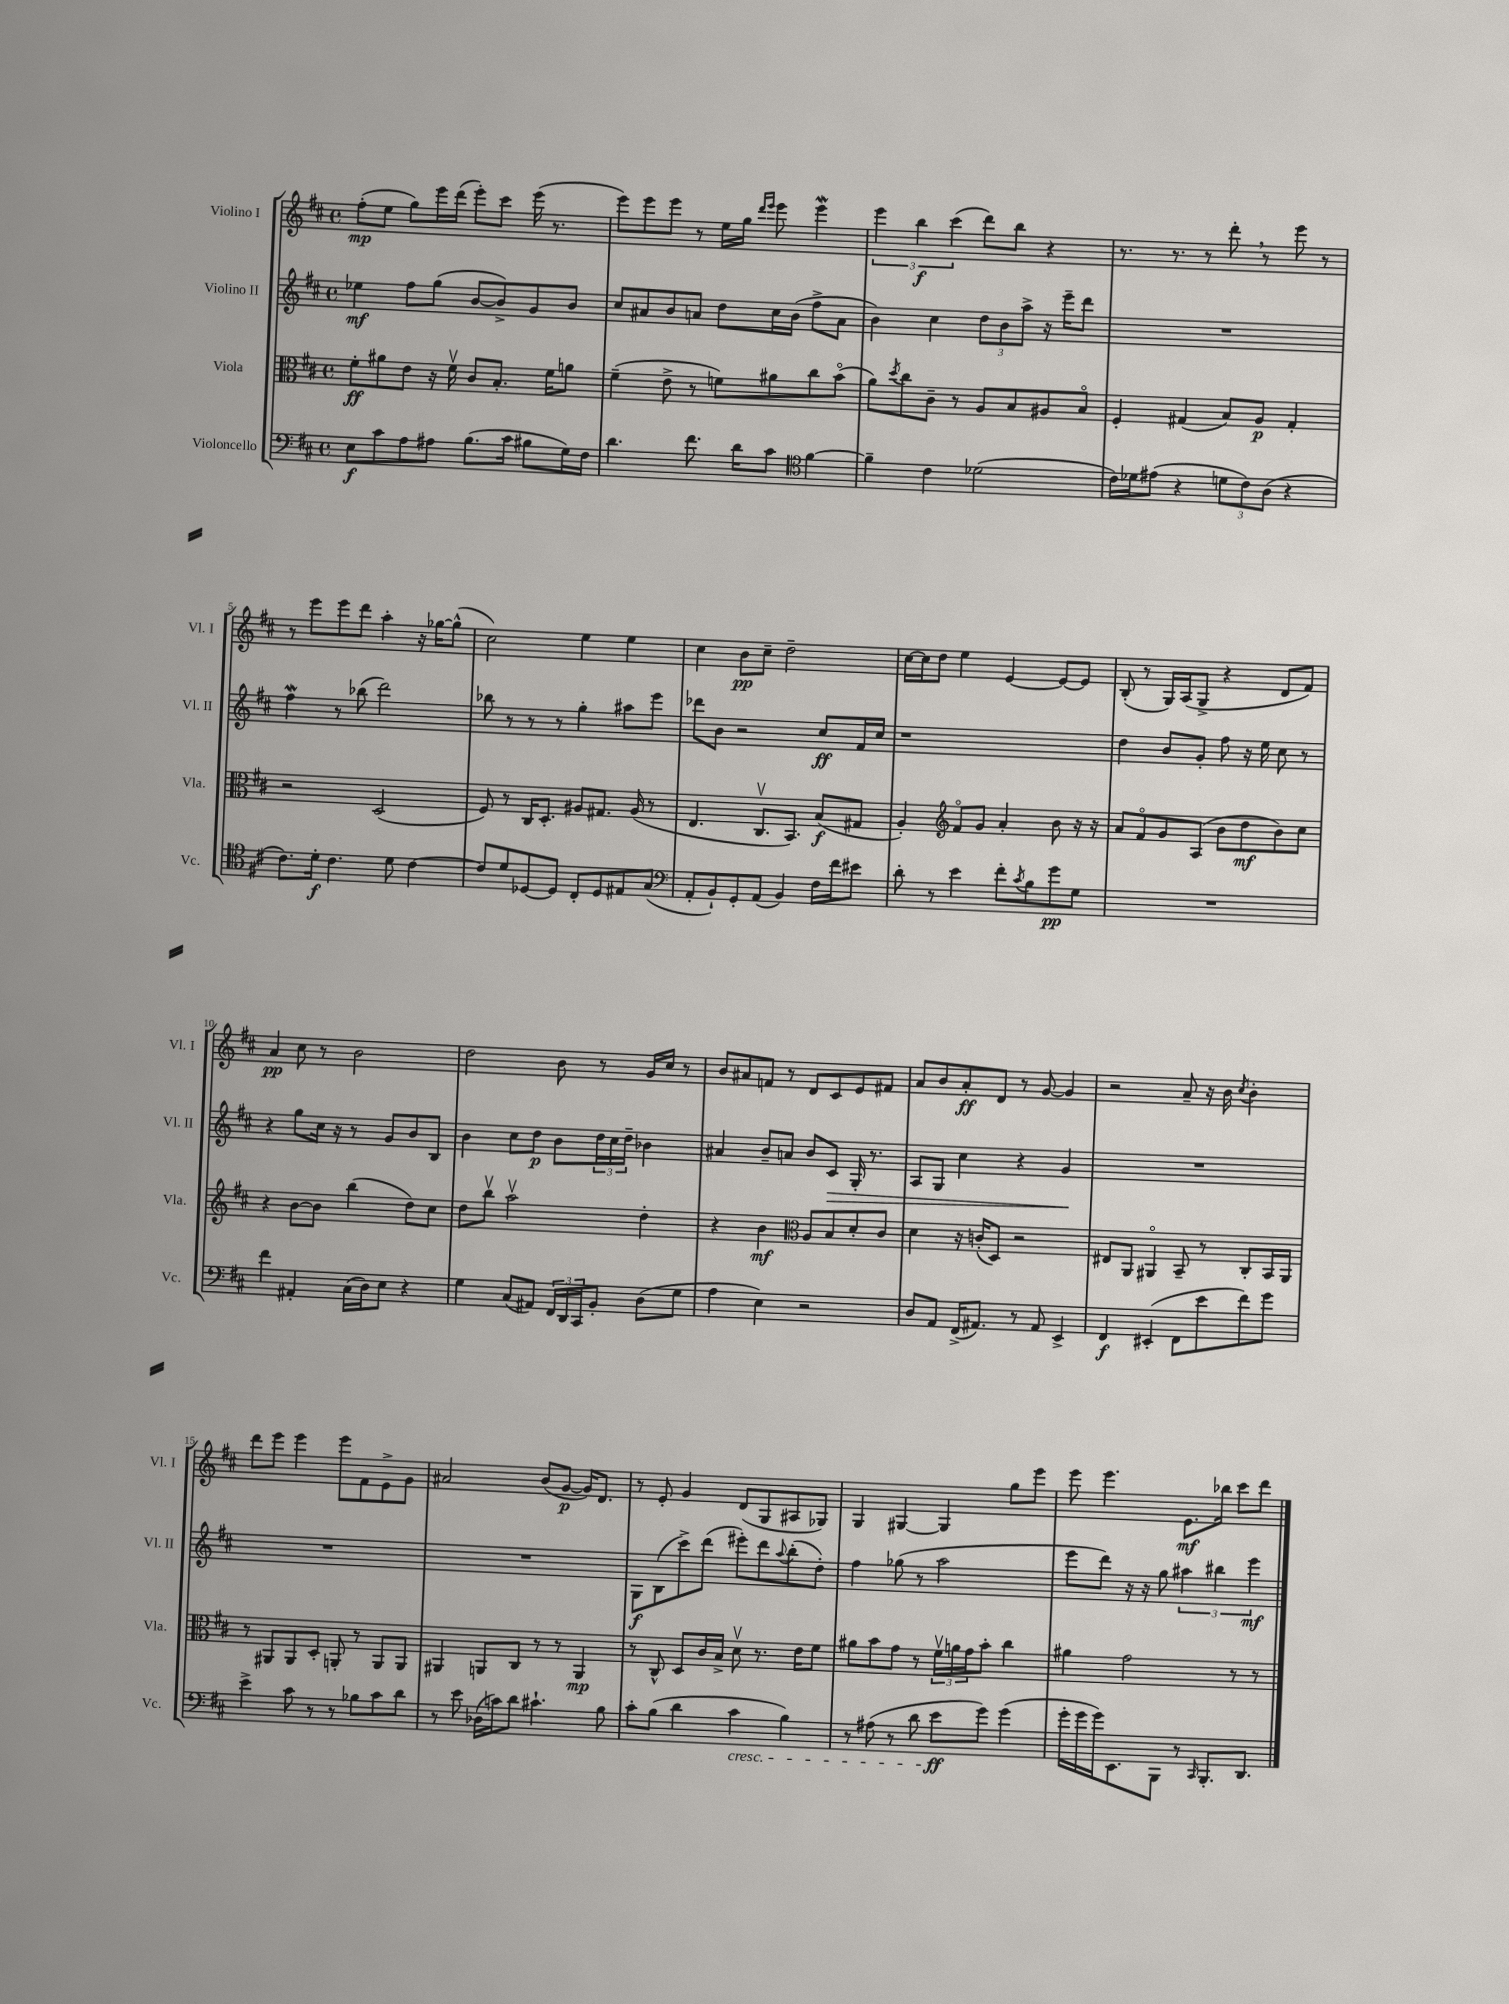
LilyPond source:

<<
\new StaffGroup <<
\new Staff = "s0" \with { instrumentName = "Violino I" shortInstrumentName = "Vl. I" } {
    \clef treble \key d \major \defaultTimeSignature \time 4/4
    fis''8-.\mp( e''8 g''8) e'''16 d'''16( e'''8-.) cis'''8 e'''16( r8. |
    e'''8) e'''8 e'''8 r8 e''16 g''16 \grace { d'''16 e'''16 } e'''8 e'''4\mordent |
    \tuplet 3/2 { e'''4 b''4\f cis'''4( } d'''8) b''8 r4 |
    r8. r8. r8 d'''8-. \breathe r8 e'''8 r8 |
    r8 e'''8 e'''8 d'''8 a''4-. r16 ges''16~ ges''8-^( |
    cis''2) e''4 e''4 |
    cis''4 b'8\pp cis''8-- d''2-- |
    cis''16~ cis''16 d''8 e''4 e'4~ e'8~ e'8 |
    b8-.( r8 g16) a16( g8-> r4 d'8 fis'8) |
    a'4\pp cis''8 r8 b'2 |
    d''2 b'8 r8 g'16 cis''16 r8 |
    b'8 ais'8 f'8 r8 d'8 cis'8 e'8 fis'8 |
    a'8 b'8 a'8-.\ff d'8 r8 g'8~ g'4 |
    r2 a'8-- r16 b'16 \acciaccatura { cis''8 } b'4-. |
    d'''8 e'''8 e'''4 e'''8 fis'8 e'8-> g'8 |
    ais'2 b'8( g'8~\p g'16) d'8. |
    r8 e'8-. g'4 d'8( g8 ais8 ges8) |
    g4 gis4~ gis4 g''8 e'''8 |
    e'''8 e'''4. e'8.\mf bes''16 cis'''8 d'''8 \bar "|." |
}
\new Staff = "s1" \with { instrumentName = "Violino II" shortInstrumentName = "Vl. II" } {
    \clef treble \key d \major \defaultTimeSignature \time 4/4
    ees''4\mf fis''8 g''8( b'8~ b'8->) g'8 b'8 |
    cis''8 ais'8 b'8 a'8 d''8 cis''16 b'16( fis''8-> a'8 |
    b'4) cis''4 \tuplet 3/2 { d''8 b'8 a''8-> } r16 e'''16-- d'''8 |
    R1 |
    fis''4\mordent r8 bes''8( d'''2) |
    bes''8 r8 r8 r8 g''4-. ais''8 e'''8 |
    des'''8 b'8 r2 cis''8\ff fis'16 cis''16 |
    r1 |
    d''4 b'8 g'8-. fis''8 r16 e''16 cis''8 r8 |
    r4 g''8 cis''16 r16 r8 g'8 b'8 b8 |
    b'4 cis''8 d''8\p b'8 \tuplet 3/2 { d''16 cis''16 d''16-- } bes'4 |
    ais'4 b'8-- a'8 b'8 cis'8\> g16-. r8. |
    a8 g8 cis''4 r4 g'4\! |
    R1 |
    R1 |
    R1 |
    g8\f b8( cis'''8->) d'''8( eis'''8-.) d'''8 \appoggiatura { a''8 } b''8-.( d''8-.) |
    fis''4 ges''8( r8 a''2 |
    e'''8 d'''8) r16 r16 g''8 \tuplet 3/2 { ais''4 bis''4 e'''4\mf } \bar "|." |
}
\new Staff = "s2" \with { instrumentName = "Viola" shortInstrumentName = "Vla." } {
    \clef alto \key d \major \defaultTimeSignature \time 4/4
    fis'8-.\ff ais'8 e'8 r16 fis'16\upbow cis'8 b8.-. fis'16 a'8 |
    fis'4--( e'8-> r8 f'8) ais'8 cis''8 b'8\flageolet( |
    a'8) \acciaccatura { d''8 } cis''8 cis'8-- r8 a8 b8 ais8 b8\flageolet |
    fis4-. gis4( b8) a8\p gis4-. |
    r2 d2( |
    fis8) r8 cis16 d8.-. ais8 gis8. ais16( r8 |
    e4. cis8.\upbow b,8.) b8\f( gis8 |
    a4-.) \clef treble fis'8\flageolet g'8 a'4-. b'8 r16 r16 |
    a'8 fis'8\flageolet g'8 a8( b'8 d''8\mf b'8) cis''8 |
    r4 b'8~ b'8 b''4( d''8) cis''8 |
    d''8 b''8\upbow a''2\upbow d''4-. |
    r4 b'4\mf \clef alto a8 b8 d'8-. cis'8 |
    d'4 r16 c'16-.( d8) r2 |
    eis8 a,8 ais,4\flageolet b,8-- r8 cis8-. b,16 ais,16 |
    r8 ais,8 ais,8 d8-. a,8-. r8 a,8 a,8 |
    ais,4 a,8 cis8 r8 r8 a,4\mp |
    r8 cis8-^ d8 cis'16 b16-> d'8\upbow r8. e'16 fis'8 |
    ais'8 b'8 g'8 r8 \tuplet 3/2 { fis'16\upbow a'16 g'16 } b'8-. cis''4 |
    ais'4 g'2 r8 r8 \bar "|." |
}
\new Staff = "s3" \with { instrumentName = "Violoncello" shortInstrumentName = "Vc." } {
    \clef bass \key d \major \defaultTimeSignature \time 4/4
    e8\f cis'8 a8 ais8 b8.( cis'16 bis8 g16) fis16 |
    d'4. fis'8. d'16 cis'8 \clef tenor fis'4~ |
    fis'4-- cis'4 des'2( |
    cis'16) des'16 eis'8( r4 \tuplet 3/2 { d'8 cis'8) a8( } r4 |
    cis'8.) d'16-.\f cis'4. d'8 cis'4~ |
    cis'8 d'8 des8~ des8 cis8-. des8 eis8 g8( |
    \clef bass a,8-. b,8-!) g,8-. a,8( b,4) fis16 fis'16 eis'8 |
    d'8-. r8 e'4 fis'8-. \acciaccatura { cis'8 } b8 g'8\pp g8 |
    R1 |
    fis'4 ais,4-. cis16( d16) e8 r4 |
    g4 cis8( ais,8) \tuplet 3/2 { fis,16 d,16 cis,16 } b,8-. d8( g8 |
    a4 e4) r2 |
    d8 a,8 fis,16->( ais,8.) r8 ais,8 e,4-> |
    fis,4\f eis,4-.( fis,8 e'8 fis'8) g'8 |
    e'4-> cis'8 r8 r8 bes8 cis'8 d'8 |
    r8 e'8 des16( c'16) d'8 cis'4.-! b8 |
    cis'8-. b8( d'4 cis'4\cresc b4) |
    r8 ais8( r8 d'8 e'8\ff\! g'8) g'4( |
    g'16-. g'16 g'16) e,8. b,,8 r8 \grace { cis,16 } b,,8.-. d,8. \bar "|." |
}
>>
>>
